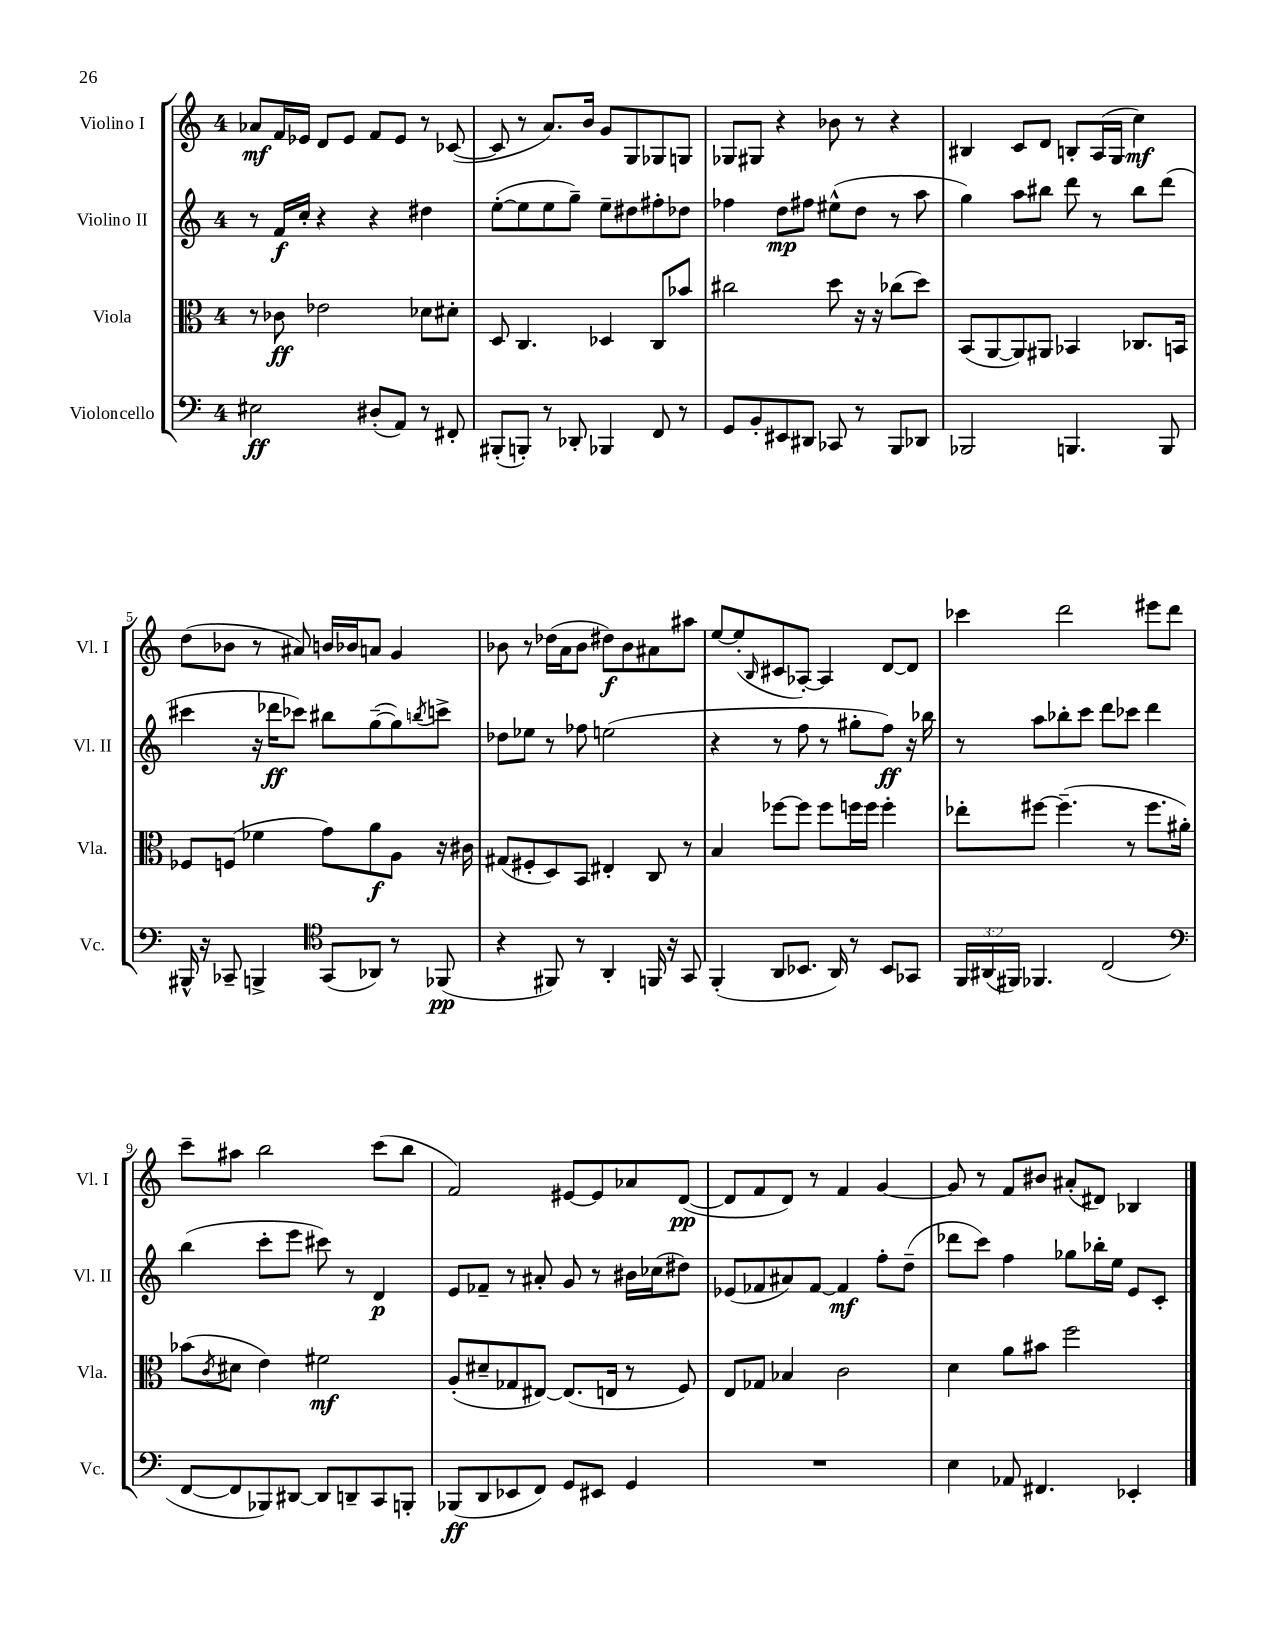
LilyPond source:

<<
\new StaffGroup <<
\new Staff = "s0" \with { instrumentName = "Violino I" shortInstrumentName = "Vl. I" } {
    \clef treble \key c \major \once \override Staff.TimeSignature.style = #'single-digit \time 4/4
    aes'8\mf f'16 ees'16 d'8 ees'8 f'8 ees'8 r8 ces'8~( |
    ces'8 r8 a'8.) b'16 g'8 g8 ges8 g8 |
    ges8 gis8 r4 bes'8 r8 r4 |
    bis4 c'8 d'8 b8-. a16( g16 c''4\mf) |
    d''8( bes'8 r8 ais'8) b'16 bes'16 a'8 g'4 |
    bes'8 r8 des''16( a'16 bes'8 dis''8\f) bes'8 ais'8 ais''8 |
    e''8~ e''8-.( \grace { b16 } cis'8 aes8~-.) aes4 d'8~ d'8 |
    ces'''4 d'''2 eis'''8 d'''8 |
    c'''8-- ais''8 b''2 c'''8( b''8 |
    f'2) eis'8~ eis'8 aes'8 d'8~\pp( |
    d'8 f'8 d'8) r8 f'4 g'4~ |
    g'8 r8 f'8 bis'8 ais'8-.( dis'8) bes4 \bar "|." |
}
\new Staff = "s1" \with { instrumentName = "Violino II" shortInstrumentName = "Vl. II" } {
    \clef treble \key c \major \once \override Staff.TimeSignature.style = #'single-digit \time 4/4
    r8 f'16\f c''16-. r4 r4 dis''4 |
    e''8~-.( e''8 e''8 g''8--) e''8-- dis''8 fis''8-. des''8 |
    fes''4 d''8\mp fis''8 eis''8-^( d''8 r8 a''8 |
    g''4) a''8 bis''8 d'''8 r8 bis''8 d'''8( |
    cis'''4 r16 des'''16\ff ces'''8) bis''8 g''8~--( g''8) \acciaccatura { b''8 } c'''8-> |
    des''8 ees''8 r8 fes''8 e''2( |
    r4 r8 f''8 r8 gis''8-. f''8\ff) r16 bes''16 |
    r8 a''8 bes''8-. c'''8 d'''8 ces'''8 d'''4 |
    b''4( c'''8-. e'''8 cis'''8) r8 d'4\p |
    e'8 fes'8-- r8 ais'8-. g'8 r8 bis'16 ces''16( dis''8) |
    ees'8( fes'8 ais'8) fes'8~ fes'4\mf f''8-. d''8--( |
    des'''8 c'''8) f''4 ges''8 bes''16-. e''16 e'8 c'8-. \bar "|." |
}
\new Staff = "s2" \with { instrumentName = "Viola" shortInstrumentName = "Vla." } {
    \clef alto \key c \major \once \override Staff.TimeSignature.style = #'single-digit \time 4/4
    r8 ces'8\ff ees'2 des'8 dis'8-. |
    d8 c4. des4 c8 bes'8 |
    cis''2 d''8 r16 r16 ces''8( d''8) |
    b,8( a,8~ a,8) ais,8 bes,4 ces8. b,16 |
    fes8 f8( fes'4 g'8) a'8\f a8 r16 cis'16 |
    gis8( fis8-. d8) b,8 eis4-. c8 r8 |
    b4 fes''8~ fes''8 fes''8 f''16 f''16 f''4-. |
    ees''8-. fis''8~ fis''4.--( r8 fis''8. ais'16-.) |
    bes'8( \acciaccatura { c'8 } dis'8 e'4) fis'2\mf |
    a8-.( dis'8-- ges8 eis8~) eis8.( e16 r8 f8) |
    e8 ges8 bes4 c'2 |
    d'4 a'8 bis'8 f''2 \bar "|." |
}
\new Staff = "s3" \with { instrumentName = "Violoncello" shortInstrumentName = "Vc." } {
    \clef bass \key c \major \once \override Staff.TimeSignature.style = #'single-digit \time 4/4 \override Staff.TupletNumber.text = #tuplet-number::calc-fraction-text
    eis2\ff dis8-.( a,8) r8 fis,8-. |
    bis,,8-.( b,,8-.) r8 des,8-. bes,,4 f,8 r8 |
    g,8 b,8-. eis,8 dis,8 ces,8 r8 b,,8 des,8 |
    bes,,2 b,,4. b,,8 |
    bis,,16-^ r16 ces,8-- b,,4-> \clef tenor g,8( aes,8) r8 fes,8\pp( |
    r4 fis,8) r8 a,4-. f,16 r16 g,8 |
    f,4-.( a,8 bes,8. a,16) r8 bes,8 ges,8 |
    \tuplet 3/2 { f,16 ais,16( fis,16) } fes,4. c2( |
    \clef bass f,8~ f,8 bes,,8) dis,8~ dis,8 d,8-- c,8 b,,8-. |
    bes,,8\ff( d,8 ees,8 f,8) g,8 eis,8 g,4 |
    R1 |
    e4 aes,8 fis,4. ees,4-. \bar "|." |
}
>>
>>
